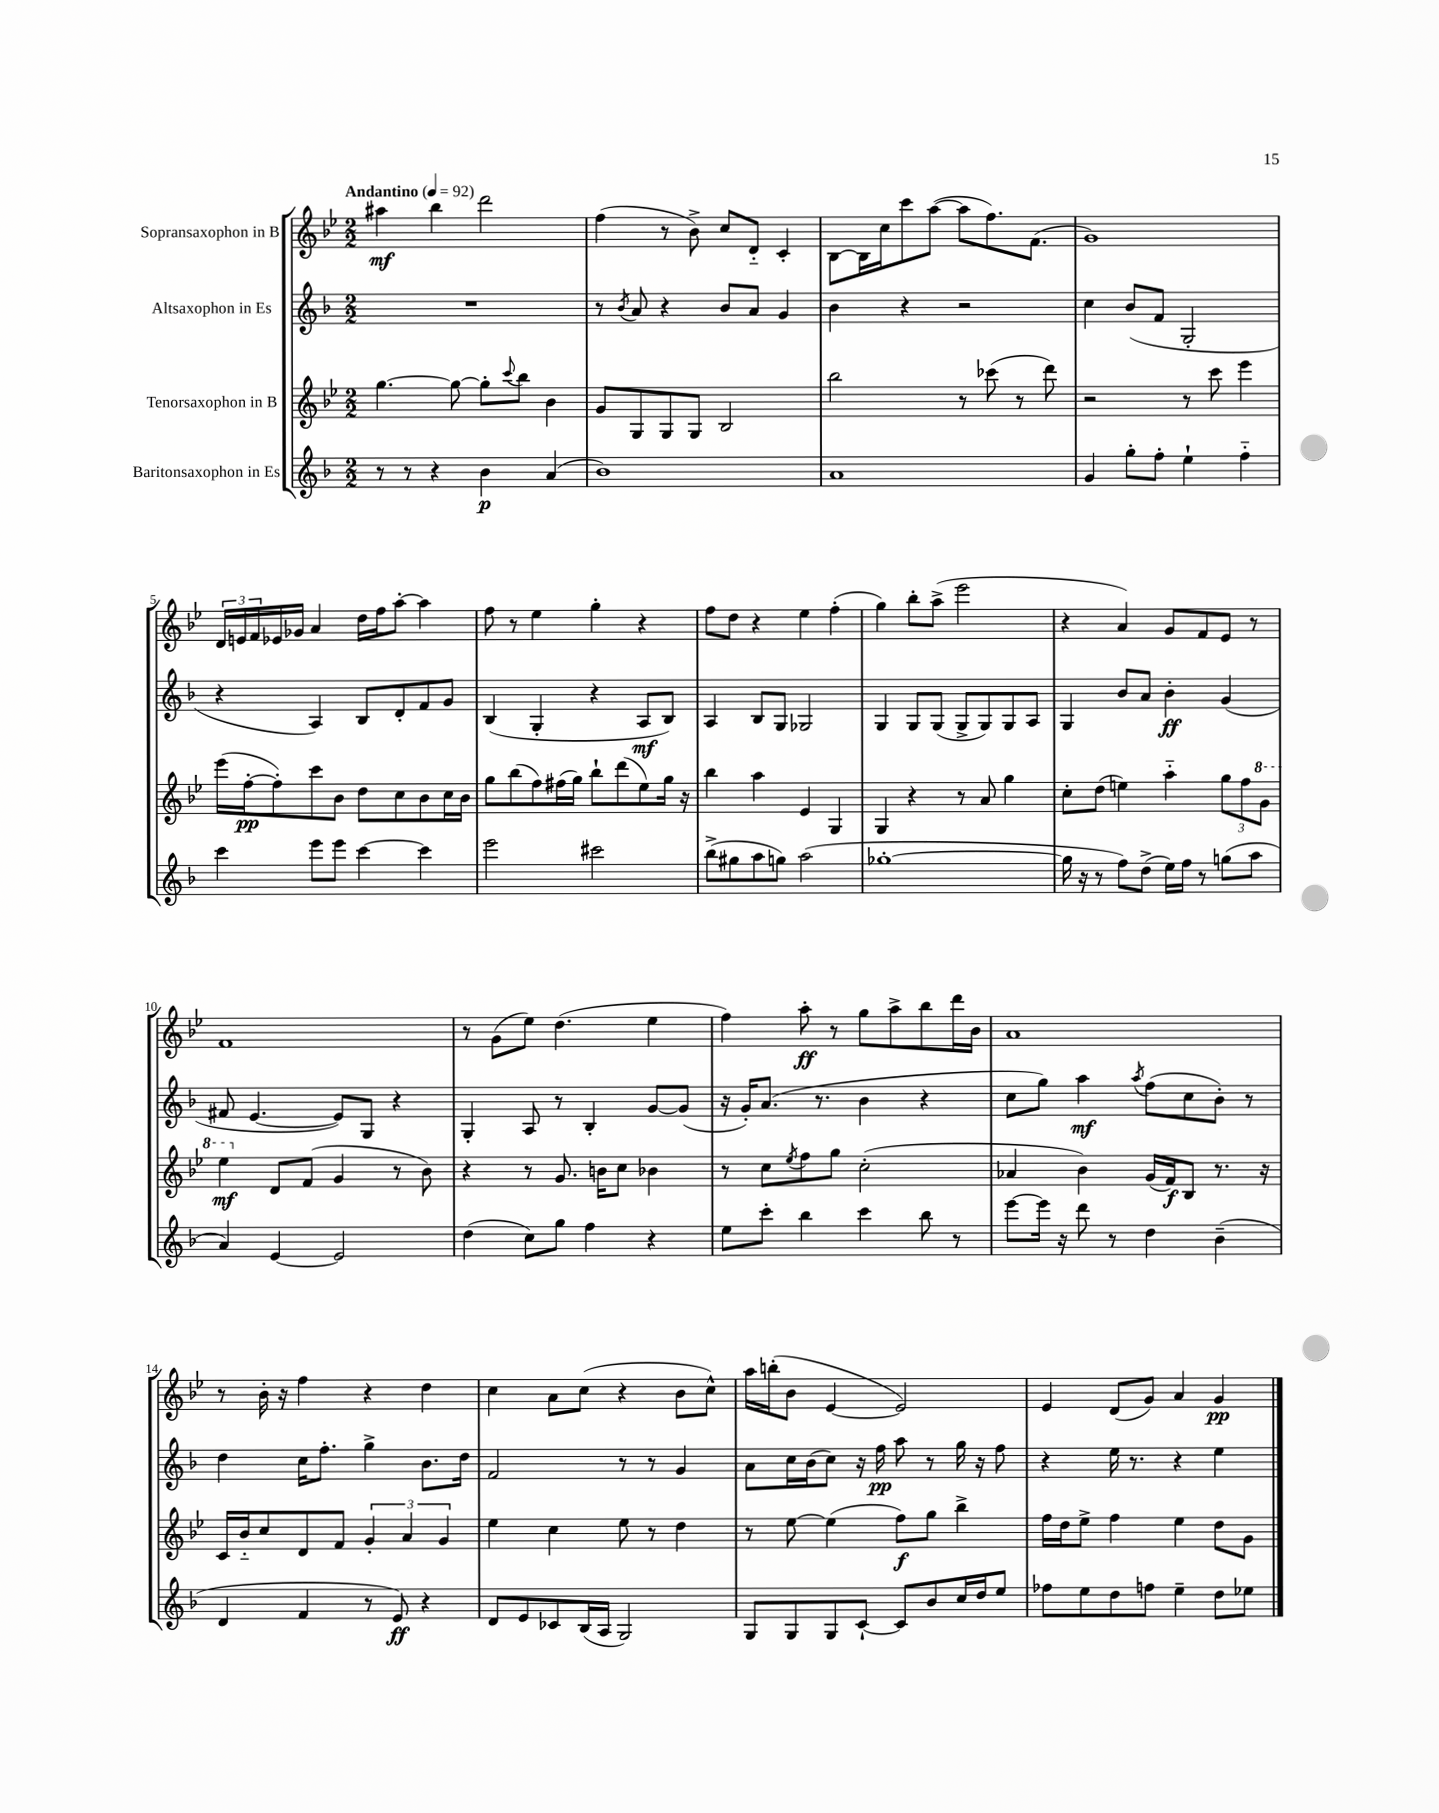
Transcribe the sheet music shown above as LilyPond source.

<<
\new StaffGroup <<
\new Staff = "s0" \with { instrumentName = "Sopransaxophon in B" } {
    \clef treble \key bes \major \numericTimeSignature \time 2/2 \tempo "Andantino" 4 = 92
    ais''4\mf bes''4 d'''2 |
    f''4( r8 bes'8->) c''8 d'8-_ c'4-. |
    bes8~ bes16 c''16 c'''8 a''8~( a''8 f''8.) f'8.( |
    g'1) |
    \tuplet 3/2 { d'16 e'16 f'16 } ees'16 ges'16 a'4 d''16 f''16 a''8~-. a''4 |
    f''8 r8 ees''4 g''4-. r4 |
    f''8 d''8 r4 ees''4 f''4-.( |
    g''4) bes''8-. a''8->( ees'''2 |
    r4 a'4) g'8 f'8 ees'8 r8 |
    f'1 |
    r8 g'8( ees''8) d''4.( ees''4 |
    f''4) a''8-.\ff r8 g''8 a''8-> bes''8 d'''16 bes'16 |
    a'1 |
    r8 bes'16-. r16 f''4 r4 d''4 |
    c''4 a'8 c''8( r4 bes'8 c''8-^) |
    a''16 b''16-.( bes'8 ees'4~ ees'2) |
    ees'4 d'8( g'8) a'4 g'4\pp \bar "|." |
}
\new Staff = "s1" \with { instrumentName = "Altsaxophon in Es" } {
    \clef treble \key f \major \numericTimeSignature \time 2/2
    R1 |
    r8 \acciaccatura { bes'8 } a'8 r4 bes'8 a'8 g'4 |
    bes'4 r4 r2 |
    c''4 bes'8( f'8 g2-. |
    r4 a4) bes8 d'8-. f'8 g'8 |
    bes4( g4-. r4 a8\mf bes8) |
    a4 bes8 g8 ges2 |
    g4 g8 g8( g8-> g8) g8 a8 |
    g4 bes'8 a'8 bes'4-.\ff g'4( |
    fis'8 e'4.~ e'8) g8 r4 |
    g4-. a8 r8 bes4-. g'8~ g'8( |
    r16 g'16-.) a'8.( r8. bes'4 r4 |
    c''8 g''8) a''4\mf \acciaccatura { a''8 } f''8( c''8 bes'8-.) r8 |
    d''4 c''16 f''8.-. g''4-> bes'8. d''16 |
    f'2 r8 r8 g'4 |
    a'8 c''16 bes'16( c''8) r16 f''16\pp a''8 r8 g''16 r16 f''8 |
    r4 e''16 r8. r4 e''4 \bar "|." |
}
\new Staff = "s2" \with { instrumentName = "Tenorsaxophon in B" } {
    \clef treble \key bes \major \numericTimeSignature \time 2/2
    g''4.~ g''8~ g''8-. \appoggiatura { c'''8 } bes''8 bes'4 |
    g'8 g8 g8 g8 bes2 |
    bes''2 r8 ces'''8( r8 d'''8) |
    r2 r8 c'''8 ees'''4 |
    ees'''16( f''16~-.\pp f''8-.) c'''8 bes'8 d''8 c''8 bes'8 c''16 bes'16 |
    g''8 bes''8( f''8) fis''16( g''16) bes''8-! d'''8( ees''8) g''16 r16 |
    bes''4 a''4 ees'4 g4 |
    g4 r4 r8 a'8 g''4 |
    c''8-. d''8( e''4) a''4-_ \tuplet 3/2 { g''8 f''8 \ottava #1 g''8 } |
    ees'''4\mf \ottava #0 d'8 f'8( g'4 r8 bes'8) |
    r4 r8 g'8. b'16 c''8 bes'4 |
    r8 c''8 \acciaccatura { ees''8 } f''8 g''8 c''2-.( |
    aes'4 bes'4) g'16( f'16\f) bes8 r8. r16 |
    c'16 bes'16-_ c''8 d'8 f'8 \tuplet 3/2 { g'4-. a'4 g'4 } |
    ees''4 c''4 ees''8 r8 d''4 |
    r8 ees''8~ ees''4( f''8\f) g''8 bes''4-> |
    f''16 d''16 ees''8-> f''4 ees''4 d''8 g'8 \bar "|." |
}
\new Staff = "s3" \with { instrumentName = "Baritonsaxophon in Es" } {
    \clef treble \key f \major \numericTimeSignature \time 2/2
    r8 r8 r4 bes'4\p a'4( |
    bes'1) |
    a'1 |
    g'4 g''8-. f''8-. e''4-! f''4-_ |
    c'''4 e'''8 e'''8 c'''4~ c'''4 |
    e'''2 cis'''2 |
    bes''8->( gis''8 a''8 g''8) a''2( |
    ges''1~-. |
    ges''16 r16 r8 f''8) d''8->( e''16) f''16 r8 g''8( a''8 |
    a'4) e'4~ e'2 |
    d''4( c''8) g''8 f''4 r4 |
    e''8 c'''8-. bes''4 c'''4 bes''8 r8 |
    e'''8~ e'''16 r16 d'''8 r8 d''4 bes'4--( |
    d'4 f'4 r8 e'8\ff) r4 |
    d'8 e'8 ces'8 bes16( a16 g2) |
    g8 g8 g8 c'8~-! c'8 bes'8 c''16 d''16 e''8 |
    fes''8 e''8 d''8 f''8 e''4-- d''8 ees''8 \bar "|." |
}
>>
>>
